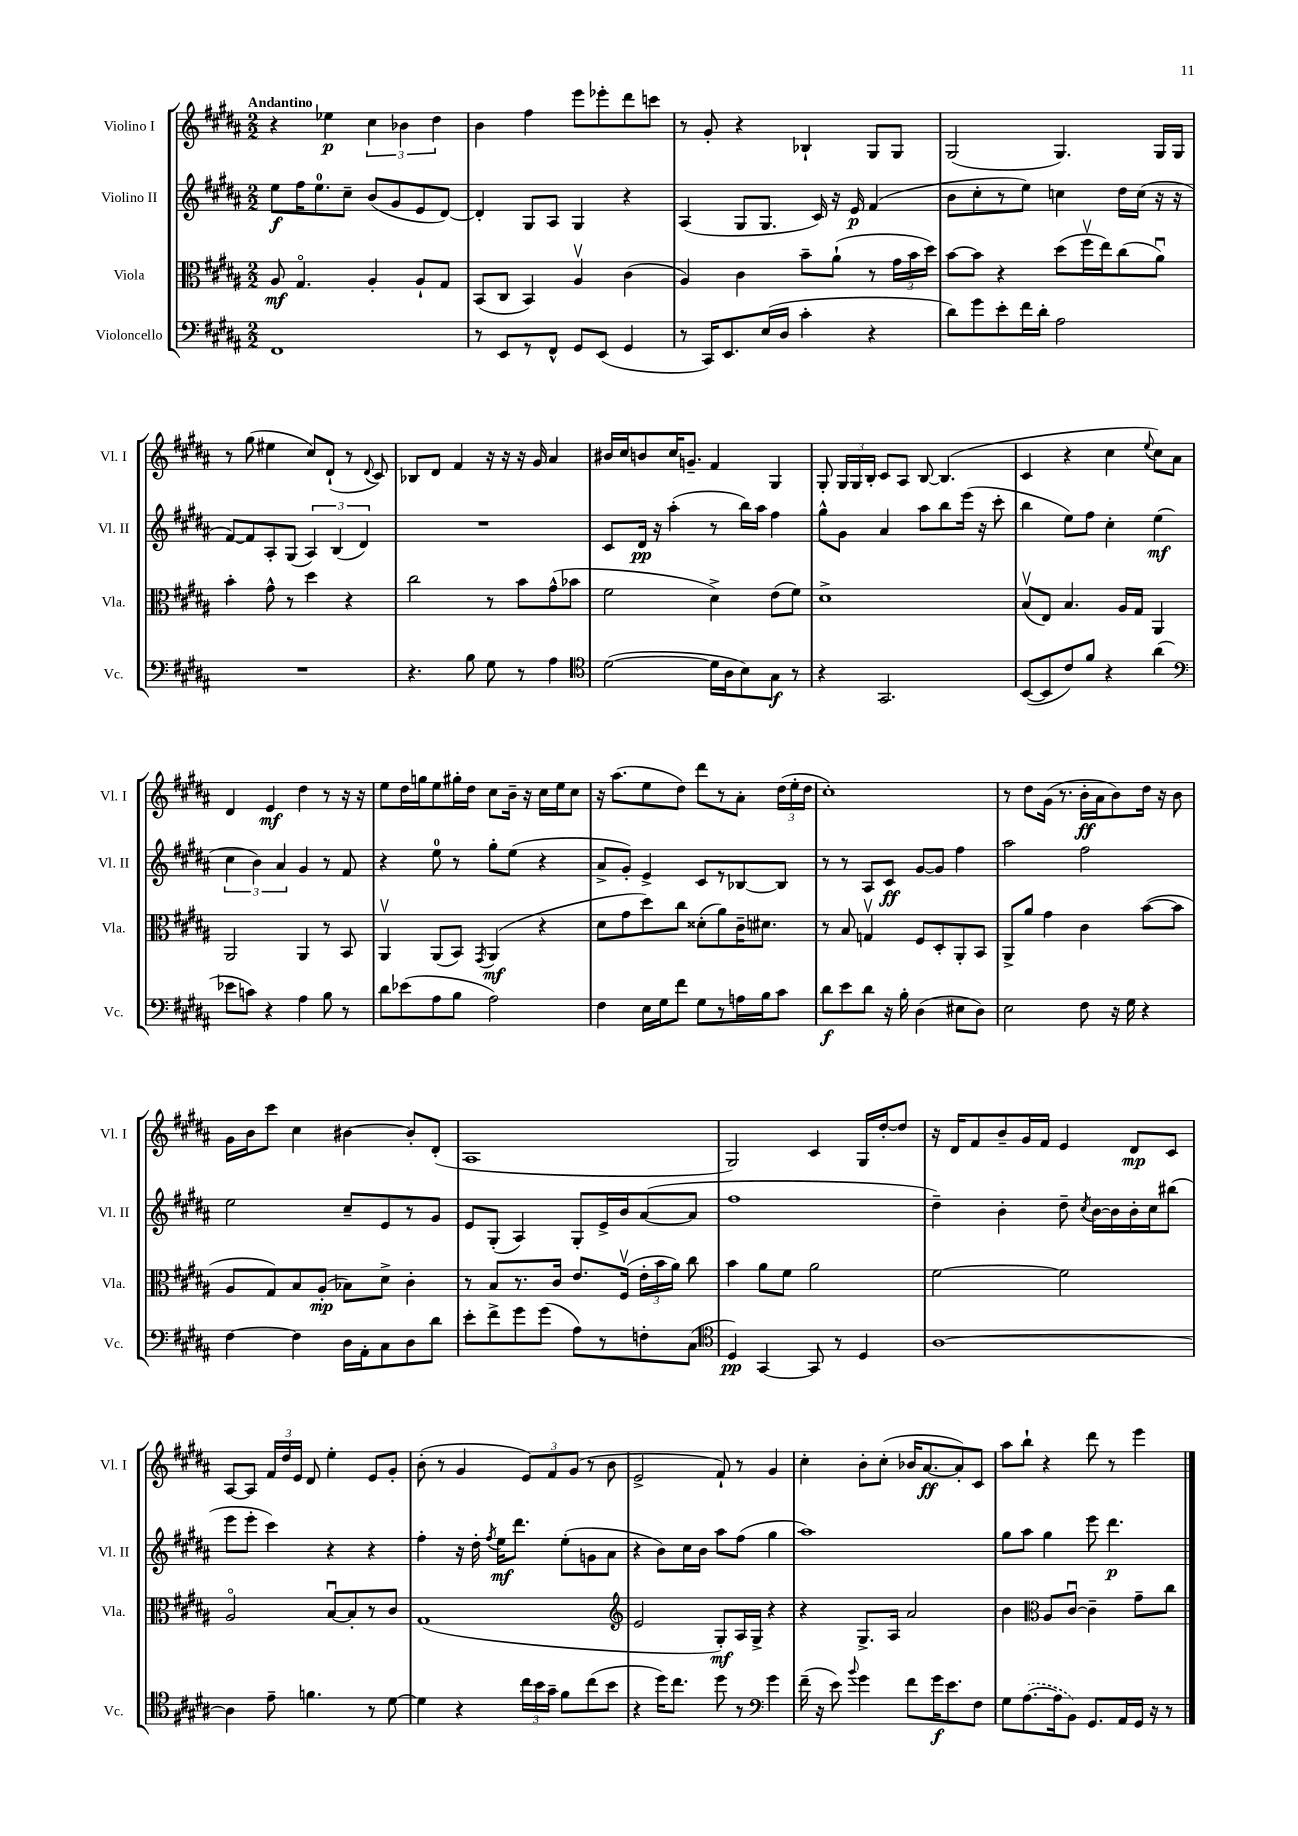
<<
\new StaffGroup <<
\new Staff = "s0" \with { instrumentName = "Violino I" shortInstrumentName = "Vl. I" } {
    \clef treble \key b \major \numericTimeSignature \time 2/2 \tempo "Andantino"
    \autoBeamOff r4 ees''4\p \tuplet 3/2 { cis''4 bes'4 dis''4 } |
    b'4 fis''4 e'''8[ ees'''8-. dis'''8 c'''8] |
    r8 gis'8-. r4 bes4-! gis8[ gis8] |
    gis2( gis4.) gis16[ gis16] |
    r8 gis''8( eis''4 cis''8[) dis'8]-!( r8 \appoggiatura { dis'8 } cis'8) |
    bes8[ dis'8] fis'4 r16 r16 r16 gis'16 ais'4 |
    bis'16[ cis''16 b'8 cis''16 g'8.]-- fis'4 gis4 |
    gis8-. \tuplet 3/2 { gis16[ gis16 b16]-. } cis'8[ ais8] b8~ b4.( |
    cis'4 r4 cis''4 \appoggiatura { e''8 } cis''8[) ais'8] |
    dis'4 e'4\mf dis''4 r8 r16 r16 |
    e''8[ dis''16 g''16 e''8 gis''16-. dis''16] cis''8[ b'16]-- r16 cis''16[ e''16 cis''8] |
    r16 ais''8.[( e''8 dis''8]) dis'''8[ r8 ais'8]-. \tuplet 3/2 { dis''16[( e''16-. dis''16] } |
    cis''1-.) |
    r8 dis''8[ gis'16]( r8. b'16[-.\ff ais'16 b'8) dis''16] r16 b'8 |
    gis'16[ b'16 cis'''8] cis''4 bis'4~ bis'8[-. dis'8]-.( |
    ais1 |
    gis2) cis'4 gis16[ dis''16~-. dis''8] |
    r16 dis'16[ fis'8 b'8-- gis'16 fis'16] e'4 dis'8[\mp cis'8] |
    ais8[~ ais8] \tuplet 3/2 { fis'16[ dis''16 e'16] } dis'8 e''4-. e'8[ gis'8]-. |
    b'8-.( r8 gis'4 \tuplet 3/2 { e'8[) fis'8 gis'8]( } r8 b'8 |
    e'2-> fis'8-!) r8 gis'4 |
    cis''4-. b'8[-. cis''8]-.( bes'16[ ais'8.~\ff ais'8-.) cis'8] |
    ais''8[ b''8]-! r4 dis'''8 r8 e'''4 \bar "|." |
}
\new Staff = "s1" \with { instrumentName = "Violino II" shortInstrumentName = "Vl. II" } {
    \clef treble \key b \major \numericTimeSignature \time 2/2
    \autoBeamOff e''8[\f fis''16 e''8.-0 cis''8]-- b'8[( gis'8 e'8 dis'8]~) |
    dis'4-. gis8[ ais8] gis4 r4 |
    ais4( gis8[ gis8.] cis'16) r16 e'16\p fis'4( |
    b'8[ cis''8-. r8 e''8]) c''4 dis''16[ c''16]( r16 r16 |
    fis'8[~) fis'8 ais8-. gis8]( \tuplet 3/2 { ais4) b4( dis'4) } |
    R1 |
    cis'8[ dis'16]\pp r16 ais''4-.( r8 b''16[) ais''16] fis''4 |
    gis''8[-^ gis'8] ais'4 ais''8[ b''8 e'''16]( r16 cis'''8-. |
    b''4 e''8[) fis''8] cis''4-. e''4\mf( |
    \tuplet 3/2 { cis''4 b'4) ais'4 } gis'4 r8 fis'8 |
    r4 e''8-0 r8 gis''8[-. e''8]( r4 |
    ais'8[-> gis'8]-.) e'4-> cis'8[ r8 bes8~ bes8] |
    r8 r8 ais8[ cis'8]\ff gis'8[~ gis'8] fis''4 |
    ais''2 fis''2 |
    e''2 cis''8[-- e'8 r8 gis'8] |
    e'8[ gis8]-.( ais4) gis8[-. e'16-> b'16 ais'8~( ais'8] |
    fis''1 |
    dis''4--) b'4-. dis''8-- \acciaccatura { cis''8 } b'16[~ b'16 b'16-. cis''16 bis''8]( |
    e'''8[ e'''8]-. cis'''4) r4 r4 |
    fis''4-. r16 dis''16-. \acciaccatura { fis''8 } e''16[\mf dis'''8.] e''8[-.( g'8 ais'8] |
    r4 b'8[) cis''16 b'16] ais''8[ fis''8]( gis''4 |
    ais''1) |
    gis''8[ ais''8] gis''4 e'''8 dis'''4.\p \bar "|." |
}
\new Staff = "s2" \with { instrumentName = "Viola" shortInstrumentName = "Vla." } {
    \clef alto \key b \major \numericTimeSignature \time 2/2
    \autoBeamOff ais8\mf gis4.\flageolet ais4-. ais8[-! gis8] |
    b,8[( cis8] b,4) ais4\upbow cis'4( |
    ais4) cis'4 b'8[-- ais'8]-!( r8 \tuplet 3/2 { gis'16[ b'16 dis''16]) } |
    b'8[~ b'8] r4 dis''8[( fis''16\upbow e''16) cis''8( ais'8]\downbow) |
    b'4-. gis'8-^ r8 dis''4 r4 |
    cis''2 r8 b'8[ gis'8-^( bes'8] |
    fis'2 dis'4->) e'8[( fis'8]) |
    dis'1-> |
    b8[\upbow( e8]) b4. ais16[ gis16] ais,4 |
    ais,2 ais,4 r8 b,8 |
    ais,4\upbow ais,8[( b,8]) \acciaccatura { gis,8 } ais,4\mf( r4 |
    dis'8[ gis'8 dis''8) cis''8] disis'8[-.( ais'8) cis'16-- dis'8.] |
    r8 b8 g4\upbow fis8[ dis8-. ais,8-. b,8] |
    ais,8[-> ais'8] gis'4 cis'4 b'8[~( b'8] |
    ais8[ gis8) b8 ais8]-.\mp( bes8[) dis'8]-> cis'4-. |
    r8 b8[ r8. cis'16] e'8.[ fis16]\upbow( \tuplet 3/2 { e'16[-. b'16 ais'16]) } cis''8 |
    b'4 ais'8[ fis'8] ais'2 |
    fis'2~ fis'2 |
    ais2\flageolet b8[~\downbow b8-. r8 cis'8] |
    gis1( |
    \clef treble e'2 gis8[-.\mf) ais16 gis16]-> r4 |
    r4 gis8.[-> ais16] ais'2 |
    b'4 \clef alto ais8[ cis'8]~\downbow cis'4-- gis'8[-- cis''8] \bar "|." |
}
\new Staff = "s3" \with { instrumentName = "Violoncello" shortInstrumentName = "Vc." } {
    \clef bass \key b \major \numericTimeSignature \time 2/2
    \autoBeamOff fis,1 |
    r8 e,8[ r8 fis,8]-^ gis,8[ e,8]( gis,4 |
    r8 cis,16[) e,8. e16( dis16] cis'4-. r4 |
    dis'8[) gis'8 e'8-. fis'16 dis'16]-. ais2 |
    R1 |
    r4. b8 gis8 r8 ais4 |
    \clef tenor dis'2~( dis'16[ ais16 b8) gis8]\f r8 |
    r4 gis,2. |
    b,8[~( b,8 cis'8) fis'8] r4 ais'4( |
    \clef bass ees'8[ c'8]) r4 ais4 b8 r8 |
    dis'8[ ees'8( ais8 b8] ais2) |
    fis4 e16[ gis16 fis'8] gis8[ r8 a16 b16 cis'8] |
    dis'8[\f e'8 dis'8] r16 b16-. dis4( eis8[ dis8]) |
    e2 fis8 r16 gis16 r4 |
    fis4~ fis4 dis16[ ais,16-. cis8 dis8 dis'8] |
    e'8[-. fis'8-> gis'8 gis'8]( ais8[) r8 f8-. cis8]( |
    \clef tenor dis4\pp) gis,4~ gis,8 r8 dis4 |
    ais1~ |
    ais4 e'8-- f'4. r8 dis'8~ |
    dis'4 r4 \tuplet 3/2 { cis''16[ b'16 gis'16]-- } fis'8[ cis''8( b'8] |
    r4 dis''16[) cis''8.] dis''8 r8 \clef bass gis'4 |
    fis'16--( r16 e'8) \appoggiatura { b'8 } gis'4 fis'8[ gis'16\f e'8. fis8] |
    gis8[ \once \slurDashed ais8.~( ais16 b,8]) gis,8.[ ais,16 gis,16] r16 r8 \bar "|." |
}
>>
>>
\layout { \context { \Score \remove "Bar_number_engraver" } }
